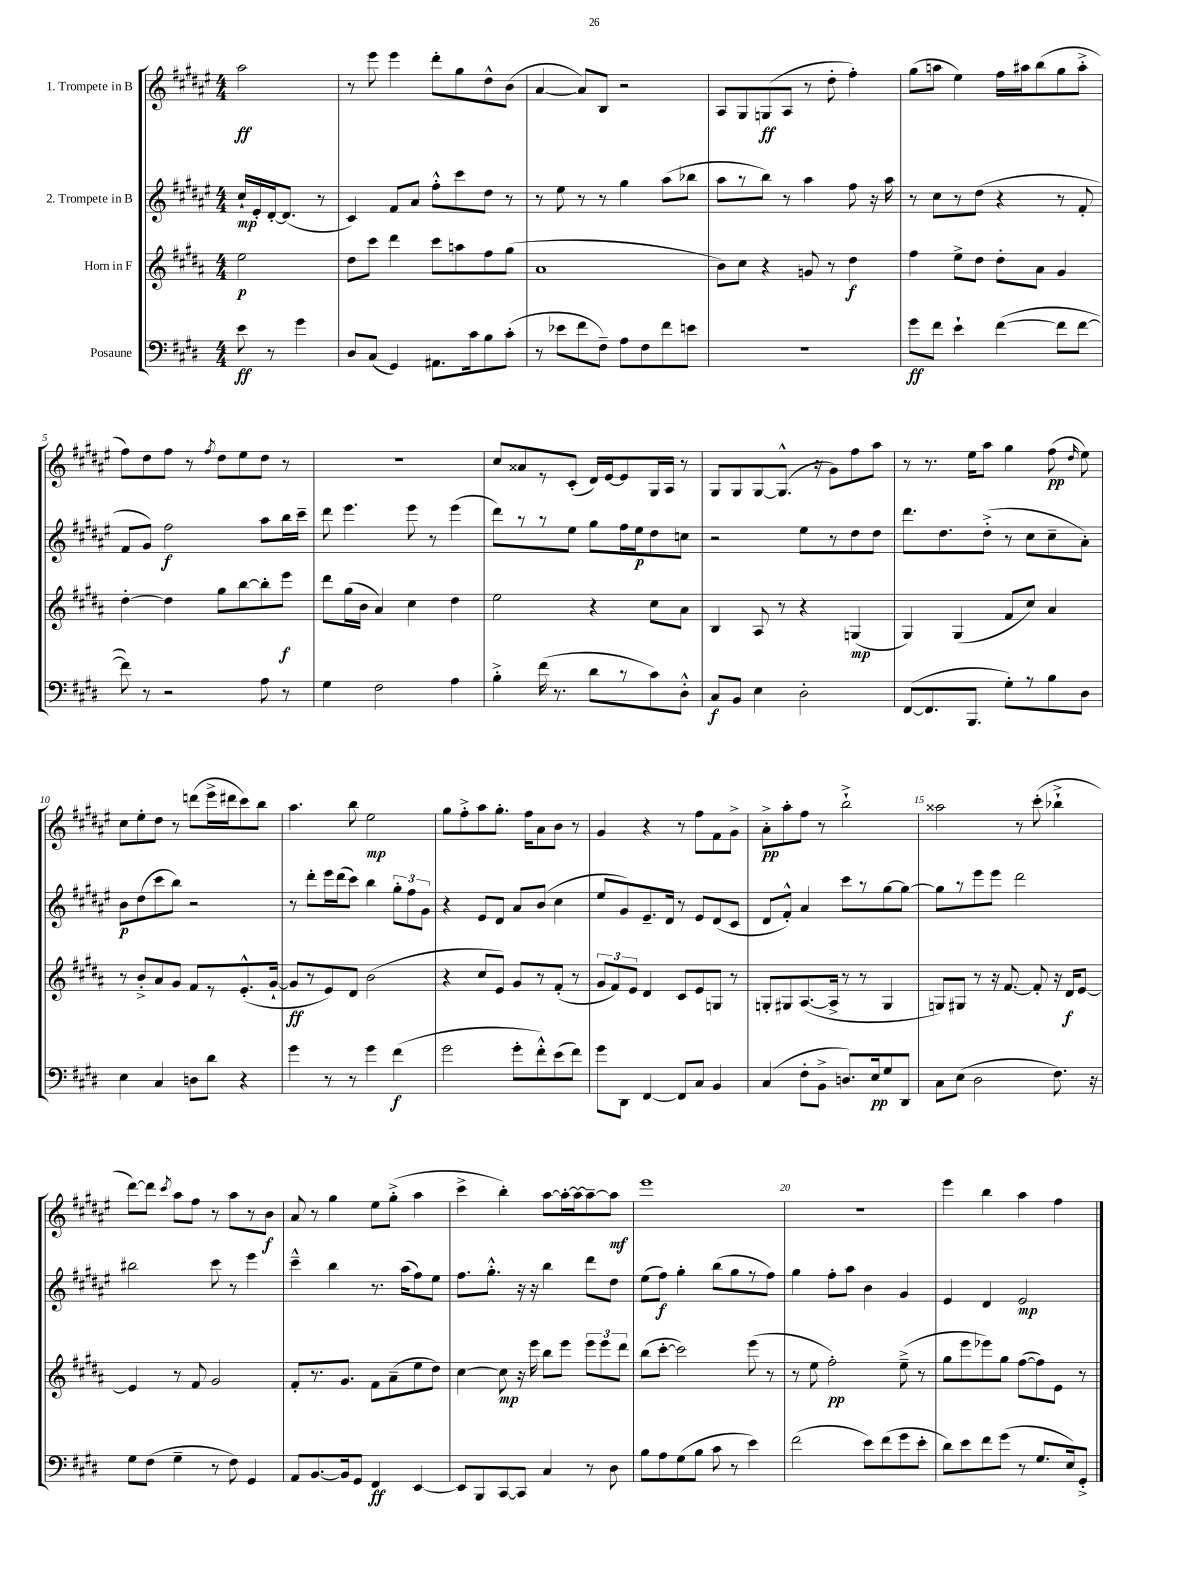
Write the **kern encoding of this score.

**kern	**dynam	**kern	**dynam	**kern	**dynam	**kern	**dynam
*part4	*part4	*part3	*part3	*part2	*part2	*part1	*part1
*staff4	*staff4	*staff3	*staff3	*staff2	*staff2	*staff1	*staff1
*I"Posaune	*	*I"Horn in F	*	*I"2. Trompete in B	*	*I"1. Trompete in B	*
*clefF4	*	*clefG2	*	*clefG2	*	*clefG2	*
*k[f#c#g#d#]	*	*k[f#c#g#d#a#]	*	*k[f#c#g#d#a#e#]	*	*k[f#c#g#d#a#e#]	*
*M4/4	*	*M4/4	*	*M4/4	*	*M4/4	*
=	=	=	=	=	=	=	=
8e\	ff	2ee\	p	16cc#`/LL	mp	2aa#\	ff
.	.	.	.	16e#'/	.	.	.
8r	.	.	.	[16d#'/J	.	.	.
.	.	.	.	(8.d#/J]	.	.	.
4g#\	.	.	.	.	.	.	.
.	.	.	.	8r	.	.	.
=1	=1	=1	=1	=1	=1	=1	=1
8D#/L	.	8dd#\L	.	4c#/)	.	8r	.
(8C#/J	.	8ccc#\J	.	.	.	8eee#\	.
4GG#/)	.	4ddd#\	.	8f#/L	.	4eee#\	.
.	.	.	.	8a#/J	.	.	.
8.AA#X\L	.	8ccc#\L	.	8ff#'^^\L	.	8ddd#'\L	.
.	.	8aan\	.	8ccc#\	.	8gg#\	.
16c#\k	.	.	.	.	.	.	.
8B\	.	8ff#\	.	8dd#\J	.	8dd#^^\	.
(8c#'\J	.	(8gg#\J	.	8r	.	(8b\J	.
=2	=2	=2	=2	=2	=2	=2	=2
8r	.	1a#	.	8r	.	[4a#/	.
8e-X\L	.	.	.	8ee#\	.	.	.
8f#\	.	.	.	8r	.	8a#/L])	.
8F#~\J)	.	.	.	8r	.	8B/J	.
8A\L	.	.	.	4gg#\	.	2r	.
8F#\	.	.	.	.	.	.	.
8f#\	.	.	.	(8aa#\L	.	.	.
8en\J	.	.	.	8bb-X\J	.	.	.
=3	=3	=3	=3	=3	=3	=3	=3
1r	.	8b\L)	.	8aa#\L	.	8A#/L	.
.	.	8cc#\J	.	8r	.	8G#/	.
.	.	4r	.	8bb\J)	.	(8Gn/	ff
.	.	.	.	8r	.	8A#/J	.
.	.	8gn/	.	4aa#\	.	8r	.
.	.	8r	.	.	.	8dd#'\	.
.	.	4dd#\	f	8ff#\	.	4ff#'\)	.
.	.	.	.	16r	.	.	.
.	.	.	.	16aa#\	.	.	.
=4	=4	=4	=4	=4	=4	=4	=4
8g#\L	ff	4ff#\	.	8r	.	(8gg#\L	.
8f#\J	.	.	.	8cc#\L	.	8aan\J	.
4e`\	.	8ee^\L	.	8r	.	4ee#\)	.
.	.	8dd#\J	.	(8dd#\J	.	.	.
([4f#\	.	8dd#'\L	.	4r	.	16ff#\LL	.
.	.	.	.	.	.	16aa#X\J	.
.	.	8a#\J	.	.	.	(8bb\	.
8f#\L]	.	4g#/	.	8r	.	8gg#\	.
[8f#\J	.	.	.	8f#'/	.	8aa#'^\J	.
!!LO:LB:g=z
=5	=5	=5	=5	=5	=5	=5	=5
8f#\])	.	[4dd#'\	.	8f#/L	.	8ff#\L)	.
8r	.	.	.	8g#/J)	.	8dd#\	.
2r	.	4dd#\]	.	2ff#\	f	8ff#\J	.
.	.	.	.	.	.	8r	.
.	.	.	.	.	.	8qff#/	.
.	.	8gg#\L	.	.	.	8dd#\L	.
.	.	[8bb\	.	.	.	8ee#\	.
8A\	.	8bb'\]	.	8aa#\L	.	8dd#\J	.
8r	.	8eee\J	f	16bb\L	.	8r	.
.	.	.	.	16ccc#~\JJ	.	.	.
=6	=6	=6	=6	=6	=6	=6	=6
4G#\	.	8ddd#\L	.	8ddd#\	.	1r	.
.	.	(16gg#\L	.	4.eee#\	.	.	.
.	.	16b\JJ	.	.	.	.	.
2F#\	.	4a#/)	.	.	.	.	.
.	.	4cc#\	.	8eee#\	.	.	.
.	.	.	.	8r	.	.	.
4A\	.	4dd#\	.	(4eee#\	.	.	.
=7	=7	=7	=7	=7	=7	=7	=7
4B'^\	.	2ee\	.	8ddd#\L)	.	8cc#/L	.
.	.	.	.	8r	.	8a##X/	.
(16f#\	.	.	.	8r	.	8r	.
8.r	.	.	.	.	.	.	.
.	.	.	.	8ee#\J	.	(8c#'/J	.
8d#\L	.	4r	.	8gg#\L	.	16d#/LL)	.
.	.	.	.	.	.	[16e#/J	.
8r	.	.	.	16ff#\L	.	8e#/]	.
.	.	.	.	16ee#\J	p	.	.
8c#\)	.	8cc#\L	.	8dd#\	.	16G#/L	.
.	.	.	.	.	.	16A#/JJ	.
8D#'^^\J	.	8a#\J	.	8ccn\J	.	8r	.
=8	=8	=8	=8	=8	=8	=8	=8
8C#/L	f	4B/	.	2r	.	8G#/L	.
8BB/J	.	.	.	.	.	8G#/	.
4E\	.	8A#/	.	.	.	[8G#/	.
.	.	8r	.	.	.	(8.G#^^/J]	.
2D#'\	.	4r	.	8ee#\L	.	.	.
.	.	.	.	.	.	16r	.
.	.	.	.	8r	.	8g#\L)	.
.	.	(4Gn/	mp	8dd#\	.	8ff#\	.
.	.	.	.	8dd#\J	.	8aa#\J	.
=9	=9	=9	=9	=9	=9	=9	=9
([8FF#/L	.	4G#/)	.	8.ddd#\L	.	8r	.
8.FF#/]	.	.	.	.	.	8.r	.
.	.	.	.	8.dd#\	.	.	.
.	.	(4G#/	.	.	.	.	.
8.BBB/J	.	.	.	.	.	16ee#\KL	.
.	.	.	.	(8dd#'^\J	.	8aa#\J	.
8G#'\L)	.	8f#/L	.	8r	.	4gg#\	.
8r	.	8cc#/J)	.	8cc#\L	.	.	.
8B\	.	4a#/	.	8cc#~\	.	(8ff#\	pp
.	.	.	.	.	.	16qqdd#/	.
8D#\J	.	.	.	8a#'\J)	.	8ee#\)	.
!!LO:LB:g=z
=10	=10	=10	=10	=10	=10	=10	=10
4E\	.	8r	.	8b\L	p	8cc#\L	.
.	.	8b'^/L	.	(8dd#\	.	8ee#'\	.
4C#/	.	8a#/	.	8ccc#\	.	8dd#\J	.
.	.	8g#/J	.	8bb\J)	.	8r	.
8Dn\L	.	8f#/L	.	2r	.	(8dddn\L	.
8d#\J	.	8r	.	.	.	16eee#^\L	.
.	.	.	.	.	.	16ddd#X\J	.
4r	.	(8.e'^^/	.	.	.	8ccc#\)	.
.	.	.	.	.	.	8bb\J	.
.	.	[16g#`/Jk	.	.	.	.	.
=11	=11	=11	=11	=11	=11	=11	=11
4g#\	.	8g#/L]	ff	8r	.	4.aa#\	.
.	.	8r	.	8ddd#'\L	.	.	.
8r	.	8e/)	.	16eee#\L	.	.	.
.	.	.	.	(16ddd#\J	.	.	.
8r	.	8d#/J	.	8ccc#\J)	.	8bb\	.
4g#\	.	(2b\	.	4bb\	.	2ee#\	mp
(4f#\	f	.	.	12gg#'\L	.	.	.
.	.	.	.	12ff#\	.	.	.
.	.	.	.	12g#\J	.	.	.
=12	=12	=12	=12	=12	=12	=12	=12
2g#\	.	4r	.	4r	.	8gg#\L	.
.	.	.	.	.	.	8ff#'^\	.
.	.	8cc#/L	.	8e#/L	.	8aa#\	.
.	.	8e/J)	.	8d#/J	.	8.gg#'\J	.
8g#'\L	.	8g#/L	.	8a#/L	.	.	.
.	.	.	.	.	.	16ff#\KL	.
8f#'^^\)	.	8r	.	(8b/J	.	8a#\	.
(8e\	.	(8f#'/J	.	4cc#\	.	8b\J	.
8f#\J)	.	8r	.	.	.	8r	.
=13	=13	=13	=13	=13	=13	=13	=13
8g#\L	.	12g#/L	.	8ee#/L	.	4g#/	.
.	.	12f#/)	.	.	.	.	.
8DD#\J	.	.	.	8g#/)	.	.	.
.	.	12e/J	.	.	.	.	.
[4FF#/	.	4d#/	.	8.e#~/	.	4r	.
.	.	.	.	16d#/Jk	.	.	.
8FF#/L]	.	8c#/L	.	8r	.	8r	.
8C#/J	.	8e/	.	8e#/L	.	8ff#\L	.
4BB/	.	8Gn/J	.	(8d#/	.	8f#\	.
.	.	8r	.	8c#/J	.	8g#^\J	.
=14	=14	=14	=14	=14	=14	=14	=14
(4C#/	.	8Gn'/L	.	8d#/L	.	8a#'^\L	pp
.	.	8G#X/	.	8f#'^^/J)	.	8aa#'\	.
8F#'\L	.	([8.A#/	.	4a#/	.	8ff#\J	.
8BB^\J	.	.	.	.	.	8r	.
.	.	16A#^/Jk]	.	.	.	.	.
8.Dn/L)	.	8r	.	8ccc#\L	.	2bb`^\	.
.	.	8r	.	8r	.	.	.
16E/k	pp	.	.	.	.	.	.
8G#/	.	4G#/	.	[8gg#\	.	.	.
8DD#/J	.	.	.	8gg#\J_	.	.	.
=15	=15	=15	=15	=15	=15	=15	=15
8C#\L	.	8Gn/L)	.	8gg#\L]	.	2aa##X\	.
(8E\J	.	8G#X/J	.	8r	.	.	.
2D#\	.	8r	.	8eee#\	.	.	.
.	.	16r	.	8eee#\J	.	.	.
.	.	[8.f#/	.	.	.	.	.
.	.	.	.	2ddd#\	.	8r	.
.	.	8f#'/]	.	.	.	(8ccc#'\	.
8.F#\)	.	16r	.	.	.	4bb-X`^\	.
.	.	16d#/KL	f	.	.	.	.
.	.	[8e/J	.	.	.	.	.
16r	.	.	.	.	.	.	.
!!LO:LB:g=z
=16	=16	=16	=16	=16	=16	=16	=16
8G#\L	.	4e/]	.	2bb#X\	.	[8ddd#\L)	.
(8F#\J	.	.	.	.	.	8ddd#\J]	.
.	.	.	.	.	.	8qccc#/	.
4G#~\	.	8r	.	.	.	8aa#\L	.
.	.	8f#/	.	.	.	8ff#\J	.
8r	.	2g#/	.	8ccc#\	.	8r	.
8F#\)	.	.	.	8r	.	8aa#\L	.
4GG#/	.	.	.	4eee#\	.	8r	.
.	.	.	.	.	.	8b\J	f
=17	=17	=17	=17	=17	=17	=17	=17
8AA/L	.	8f#'/L	.	4ccc#~^^\	.	8a#/	.
[8.BB/	.	8.r	.	.	.	8r	.
.	.	.	.	4bb\	.	4gg#\	.
16BB/k]	.	8.g#/J	.	.	.	.	.
8GG#/J	.	.	.	.	.	.	.
4FF#/	ff	8f#\L	.	8.r	.	8ee#\L	.
.	.	(8a#~\	.	.	.	(8gg#'^\J	.
.	.	.	.	(16aa#\KL	.	.	.
[4EE/	.	8ee\	.	8ff#\)	.	4aa#\	.
.	.	8dd#\J)	.	8ee#\J	.	.	.
=18	=18	=18	=18	=18	=18	=18	=18
8EE/L]	.	[4cc#\	.	8.ff#\L	.	4ccc#^\	.
8BBB/	.	.	.	.	.	.	.
.	.	.	.	8.gg#'^^\J	.	.	.
[8CC#/	.	8cc#\]	mp	.	.	4bb'\)	.
8CC#/J]	.	16r	.	16r	.	.	.
.	.	16eee\	.	16r	.	.	.
4C#/	.	8bb\L	.	4bb\	.	[8aa#\L	.
.	.	8eee\J	.	.	.	16aa#'\L_	.
.	.	.	.	.	.	16aa#\J_	.
8r	.	12eee\L	.	8ddd#\L	.	8aa#~\_	.
.	.	12eee\	.	.	.	.	.
8D#\	.	.	.	8dd#\J	.	8aa#\J]	mf
.	.	12ddd#\J	.	.	.	.	.
=19	=19	=19	=19	=19	=19	=19	=19
8B\L	.	(8bb\L	.	(8ee#\L	.	1eee#	.
8A\	.	[8ccc#'\J	.	8ff#\J)	f	.	.
(8G#\	.	2ccc#\])	.	4gg#'\	.	.	.
8B\J	.	.	.	.	.	.	.
8c#\	.	.	.	(8bb\L	.	.	.
8r	.	.	.	8gg#\	.	.	.
4e\)	.	(8eee\	.	8r	.	.	.
.	.	8r	.	8ff#\J)	.	.	.
=20	=20	=20	=20	=20	=20	=20	=20
(2f#\	.	8r	.	4gg#\	.	1r	.
.	.	8ee\	.	.	.	.	.
.	.	2ff#'\)	pp	8ff#'\L	.	.	.
.	.	.	.	8aa#\J	.	.	.
8e\L)	.	.	.	4b\	.	.	.
(8f#\	.	.	.	.	.	.	.
8g#\	.	(8ee~^\	.	4g#/	.	.	.
8e'\J	.	8r	.	.	.	.	.
=21	=21	=21	=21	=21	=21	=21	=21
8d#\L)	.	8gg#\L	.	4e#/	.	4eee#\	.
8e\	.	8eee\	.	.	.	.	.
8f#\	.	8eee-X\)	.	4d#/	.	4bb\	.
(8g#\J	.	8gg#\J	.	.	.	.	.
8r	.	([8ff#\L	.	2e#/	mp	4aa#\	.
8.G#/L	.	8ff#\])	.	.	.	.	.
.	.	8e\J	.	.	.	4ff#\	.
16E/k)	.	.	.	.	.	.	.
8GG#'^/J	.	8r	.	.	.	.	.
==	==	==	==	==	==	==	==
*-	*-	*-	*-	*-	*-	*-	*-
